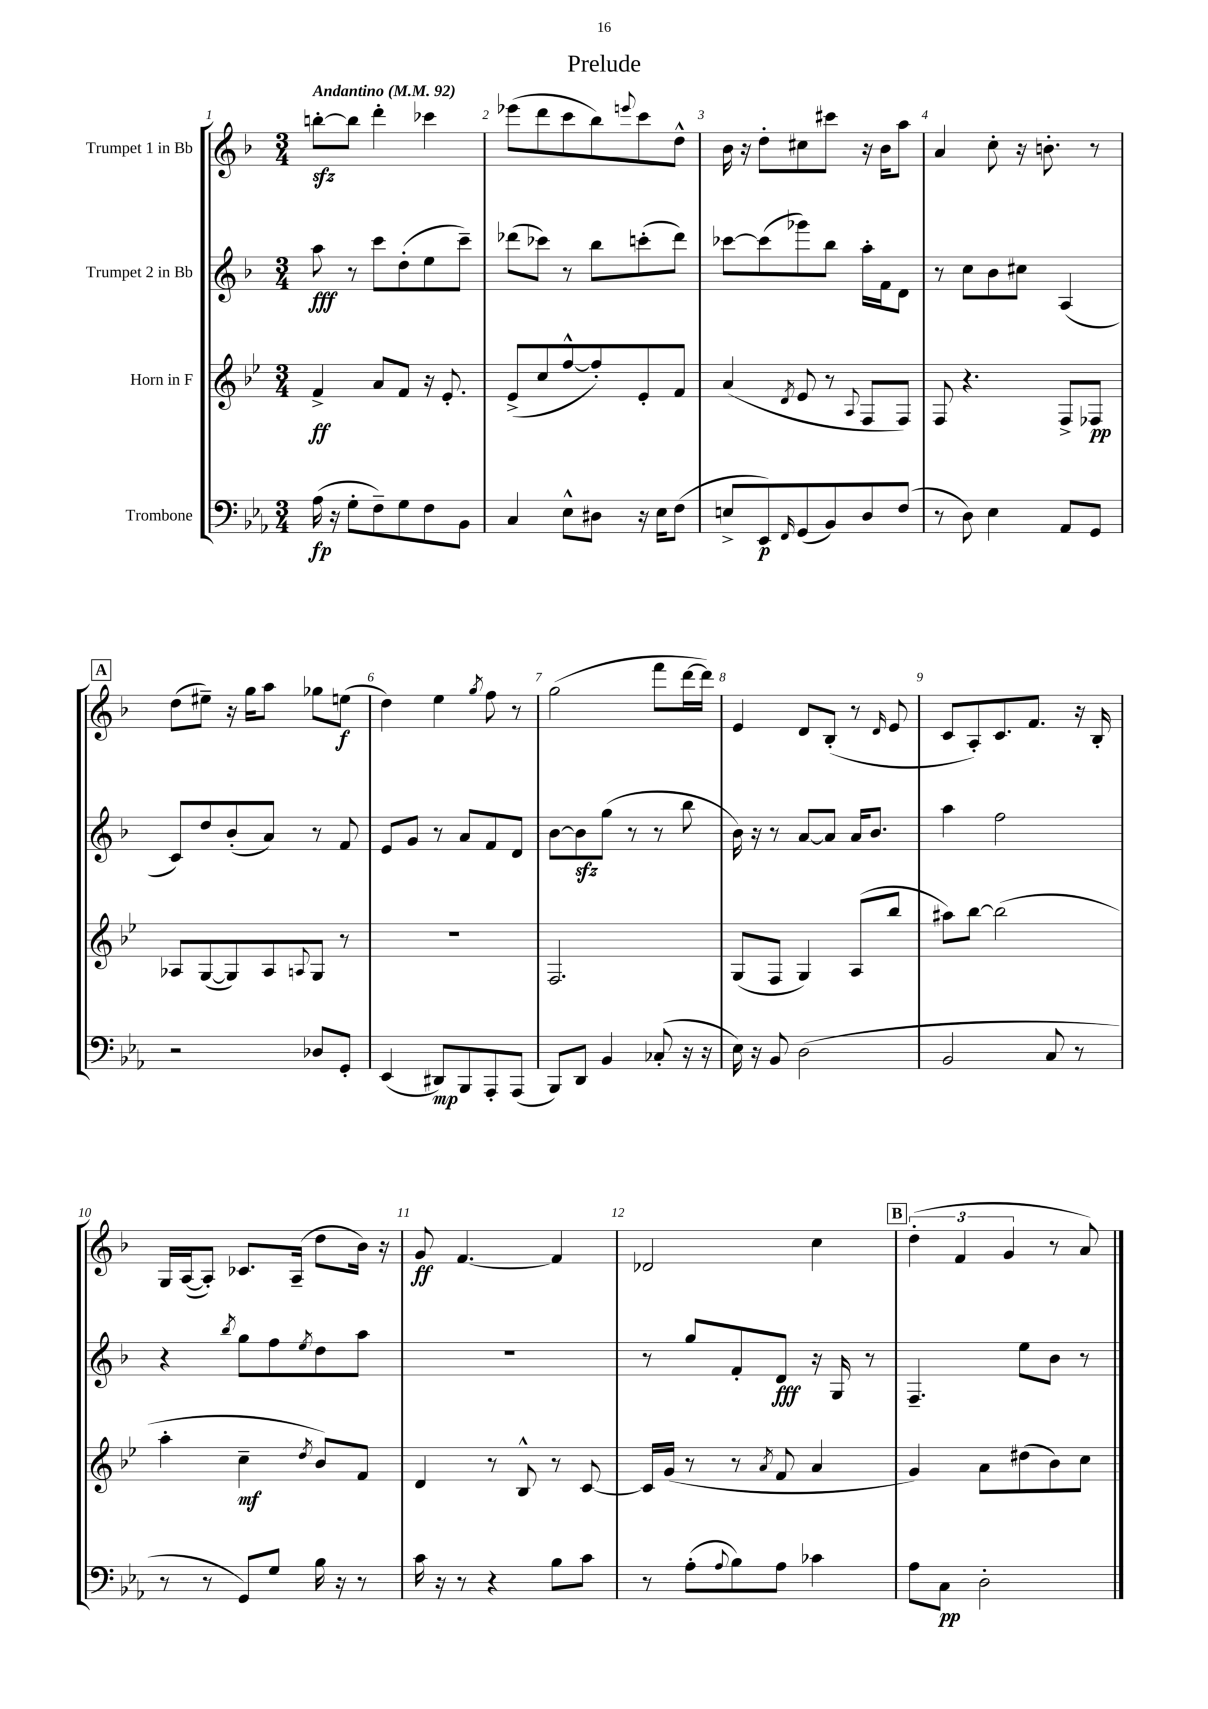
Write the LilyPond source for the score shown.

\header { title = "Prelude" }
<<
\new StaffGroup <<
\new Staff = "s0" \with { instrumentName = "Trumpet 1 in Bb" } {
    \clef treble \key f \major \numericTimeSignature \time 3/4 \tempo "Andantino" 4 = 92
    b''8~-.\sfz b''8 d'''4-. ces'''4 |
    ees'''8( d'''8 c'''8 bes''8) \appoggiatura { e'''8 } c'''8 d''8-^ |
    bes'16 r16 d''8-. cis''8 cis'''8 r16 bes'16 a''8 |
    a'4 c''8-. r16 b'8.-. r8 |
    \mark \markup { \box "A" } d''8( eis''8--) r16 g''16 a''8 ges''8 e''8\f( |
    d''4) e''4 \acciaccatura { g''8 } f''8 r8 |
    g''2( f'''8 d'''16~ d'''16) |
    e'4 d'8 bes8-.( r8 \grace { d'16 } e'8 |
    c'8 a8-.) c'8. f'8. r16 bes16-. |
    g16 a16~( a8-.) ces'8. a16--( d''8 bes'16) r16 |
    g'8\ff f'4.~ f'4 |
    des'2 c''4 |
    \mark \markup { \box "B" } \tuplet 3/2 { d''4-.( f'4 g'4 } r8 a'8) \bar "|." |
}
\new Staff = "s1" \with { instrumentName = "Trumpet 2 in Bb" } {
    \clef treble \key f \major \numericTimeSignature \time 3/4
    a''8\fff r8 c'''8 d''8-.( e''8 c'''8--) |
    des'''8( ces'''8) r8 bes''8 c'''8-.( des'''8) |
    ces'''8~ ces'''8( ges'''8) bes''8 a''16-. f'16 d'8 |
    r8 c''8 bes'8 cis''8 a4( |
    \mark \markup { \box "A" } c'8) d''8 bes'8-.( a'8) r8 f'8 |
    e'8 g'8 r8 a'8 f'8 d'8 |
    bes'8~ bes'8\sfz g''8( r8 r8 bes''8 |
    bes'16) r16 r8 a'8~ a'8 a'16 bes'8. |
    a''4 f''2 |
    r4 \acciaccatura { bes''8 } g''8 f''8 \acciaccatura { e''8 } d''8 a''8 |
    R2. |
    r8 g''8 f'8-. d'8\fff r16 g16 r8 |
    \mark \markup { \box "B" } f4.-- e''8 bes'8 r8 \bar "|." |
}
\new Staff = "s2" \with { instrumentName = "Horn in F" } {
    \clef treble \key bes \major \numericTimeSignature \time 3/4
    f'4->\ff a'8 f'8 r16 ees'8.-. |
    ees'8->( c''8 f''8~-^ f''8-.) ees'8-. f'8 |
    a'4( \acciaccatura { d'8 } ees'8 r8 \appoggiatura { a8 } f8 f8) |
    f8 r4. f8-> fes8\pp |
    \mark \markup { \box "A" } aes8 g8~( g8) aes8 \appoggiatura { a8 } g8 r8 |
    R2. |
    f2. |
    g8( f8 g4) a8( bes''8 |
    ais''8) bes''8~ bes''2( |
    a''4-. c''4--\mf \acciaccatura { d''8 } bes'8) f'8 |
    d'4 r8 bes8-^ r8 c'8~ |
    c'16 g'16( r8 r8 \acciaccatura { a'8 } f'8 a'4 |
    \mark \markup { \box "B" } g'4) a'8 dis''8( bes'8) c''8 \bar "|." |
}
\new Staff = "s3" \with { instrumentName = "Trombone" } {
    \clef bass \key ees \major \numericTimeSignature \time 3/4
    aes16\fp( r16 g8-. f8--) g8 f8 bes,8 |
    c4 ees8-^ dis8 r16 ees16 f8( |
    e8-> ees,8\p) \grace { f,16 } g,8( bes,8) d8 f8( |
    r8 d8) ees4 aes,8 g,8 |
    \mark \markup { \box "A" } r2 des8 g,8-. |
    ees,4( dis,8\mp) bes,,8 aes,,8-. aes,,8( |
    bes,,8) d,8 bes,4 ces8-.( r16 r16 |
    ees16) r16 bes,8 d2( |
    bes,2 c8 r8 |
    r8 r8 g,8) g8 bes16 r16 r8 |
    c'16 r16 r8 r4 bes8 c'8 |
    r8 aes8-.( \appoggiatura { aes8 } bes8) aes8 ces'4 |
    \mark \markup { \box "B" } aes8 c8\pp d2-. \bar "|." |
}
>>
>>
\layout { \context { \Score \override BarNumber.break-visibility = ##(#f #t #t) barNumberVisibility = #all-bar-numbers-visible } }
